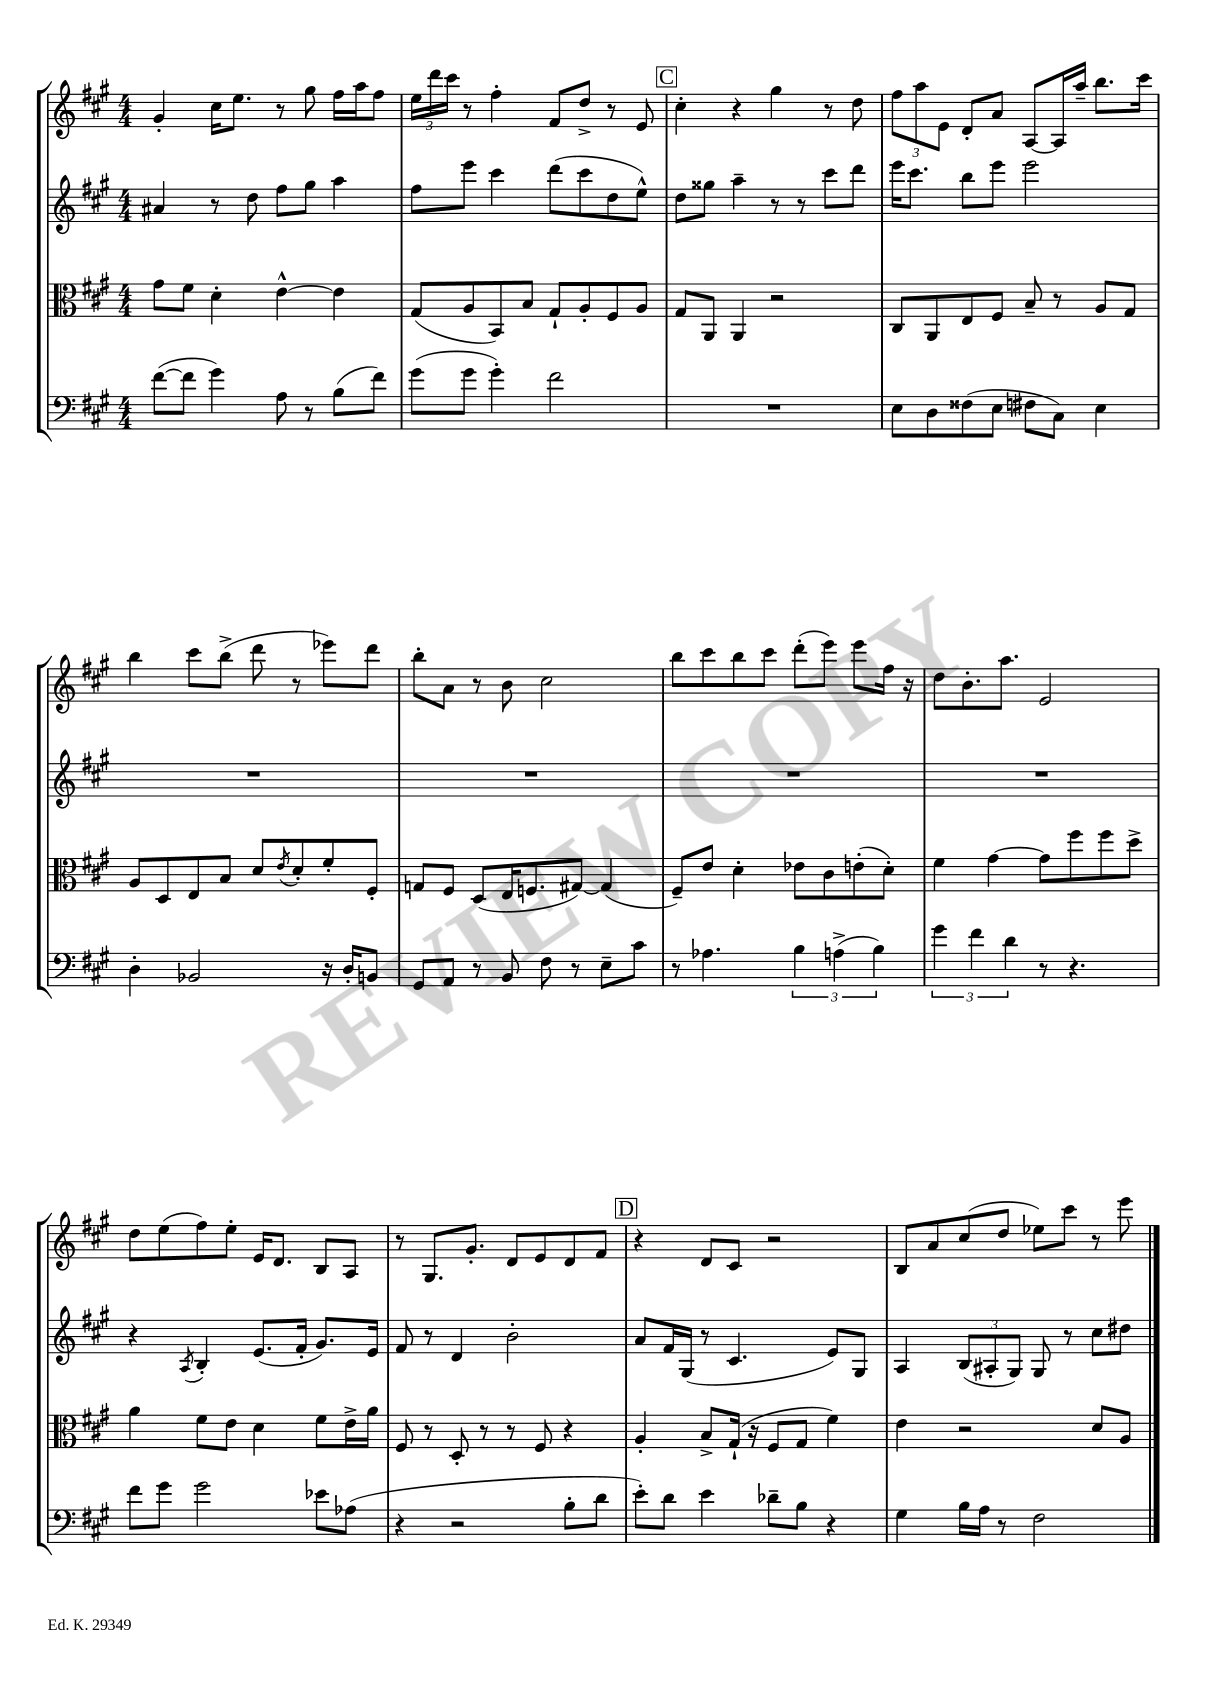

**kern	**kern	**kern	**kern
*staff4	*staff3	*staff2	*staff1
*clefF4	*clefC3	*clefG2	*clefG2
*k[f#c#g#]	*k[f#c#g#]	*k[f#c#g#]	*k[f#c#g#]
*M4/4	*M4/4	*M4/4	*M4/4
([8f#\L	8g#\L	4a#/	4g#'/
8f#\]J	8f#\J	.	.
4g#\)	4d'\	8r	16cc#\LK
.	.	.	8.ee\J
.	.	8dd\	.
8A\	[4e^^\	8ff#\L	8r
8r	.	8gg#\J	8gg#\
(8B\L	4e\]	4aa\	16ff#\LL
.	.	.	16aa\J
8f#\J)	.	.	8ff#\J
=	=	=	=
(8g#\L	(8G#/L	8ff#\L	24ee\LL
.	.	.	24ddd\
.	.	.	24ccc#\JJ
8g#\J	8A/	8eee\J	8r
4g#'\)	8BB/)	4ccc#\	4ff#'\
.	8B/J	.	.
2f#\	8G#`/L	(8ddd\L	8f#/L
.	8A'/	8ccc#\	8dd^/J
.	8F#/	8dd\	8r
.	8A/J	8ee^^\J)	8e/
=	=	=	=
1r	8G#/L	8dd\L	4cc#'\
.	8AA/J	8gg##\J	.
.	4AA/	4aa~\	4r
.	2r	8r	4gg#\
.	.	8r	.
.	.	8ccc#\L	8r
.	.	8ddd\J	8dd\
=	=	=	=
8E\L	8C#/L	16eee\LK	12ff#\L
.	.	8.ccc#\J	.
.	.	.	12aa\
8D\	8AA/	.	.
.	.	.	12e\J
(8F##\	8E/	8bb\L	8d'/L
8E\J	8F#/J	8eee\J	8a/J
8F#\L	8B~/	2eee\	[8A/L
8C#\J)	8r	.	16A/]L
.	.	.	16aa~/JJ
4E\	8A/L	.	8.bb\L
.	8G#/J	.	.
.	.	.	16ccc#\Jk
=	=	=	=
4D'\	8A/L	1r	4bb\
.	8D/	.	.
2BB-/	8E/	.	8ccc#\L
.	8B/J	.	(8bb^\J
.	8d/L	.	8ddd\
.	8qe/	.	.
.	8d'/	.	8r
16r	8f#'/	.	8eee-\L)
16D'/LK	.	.	.
8BB/J	8F#'/J	.	8ddd\J
=	=	=	=
8GG#/L	8G/L	1r	8bb'\L
8AA/J	8F#/J	.	8a\J
8r	(8D/L	.	8r
8BB/	16E/K	.	8b\
.	8.F/	.	.
8F#\	.	.	2cc#\
8r	[8G#/J)	.	.
8E~\L	(4G#/]	.	.
8c#\J	.	.	.
=	=	=	=
8r	8F#~/L)	1r	8bb\L
4.A-\	8e/J	.	8ccc#\
.	4d'\	.	8bb\
.	.	.	8ccc#\J
6B\	8e-\L	.	(8ddd'\L
.	8c#\	.	8eee\J)
(6A^\	.	.	.
.	(8e'\	.	8eee\L
6B\)	.	.	.
.	8d'\J)	.	16ff#\Jk
.	.	.	16r
=	=	=	=
6g#\	4f#\	1r	8dd\L
.	.	.	8.b'\
6f#\	.	.	.
.	[4g#\	.	.
.	.	.	8.aa\J
6d\	.	.	.
8r	8g#\]L	.	2e/
4.r	8ff#\	.	.
.	8ff#\	.	.
.	8dd^\J	.	.
=	=	=	=
8f#\L	4a\	4r	8dd\L
8g#\J	.	.	(8ee\
.	.	8qA/	.
2g#\	8f#\L	4B'/	8ff#\)
.	8e\J	.	8ee'\J
.	4d\	(8.e/L	16e/LK
.	.	.	8.d/J
.	.	16f#'/Jk	.
8e-\L	8f#\L	8.g#/L)	8B/L
(8A-\J	16e^\L	.	8A/J
.	16a\JJ	16e/Jk	.
=	=	=	=
4r	8F#/	8f#/	8r
.	8r	8r	8.G#/L
2r	8D'/	4d/	.
.	.	.	8.g#'/J
.	8r	.	.
.	8r	2b'\	8d/L
.	8F#/	.	8e/
8B'\L	4r	.	8d/
8d\J	.	.	8f#/J
=	=	=	=
8e'\L)	4A'/	8a/L	4r
8d\J	.	16f#/L	.
.	.	(16G#/JJ	.
4e\	8B^/L	8r	8d/L
.	(16G#`/Jk	4.c#/	8c#/J
.	16r	.	.
8d-~\L	8F#/L	.	2r
8B\J	8G#/J	.	.
4r	4f#\)	8e/L)	.
.	.	8G#/J	.
=	=	=	=
4G#\	4e\	4A/	8B/L
.	.	.	8a/
16B\LL	2r	(12B/L	(8cc#/
16A\JJ	.	.	.
.	.	12A#'/	.
8r	.	.	8dd/J
.	.	12G#/J)	.
2F#\	.	8G#/	8ee-\L)
.	.	8r	8ccc#\J
.	8d/L	8cc#\L	8r
.	8A/J	8dd#\J	8eee\
==	==	==	==
*-	*-	*-	*-
